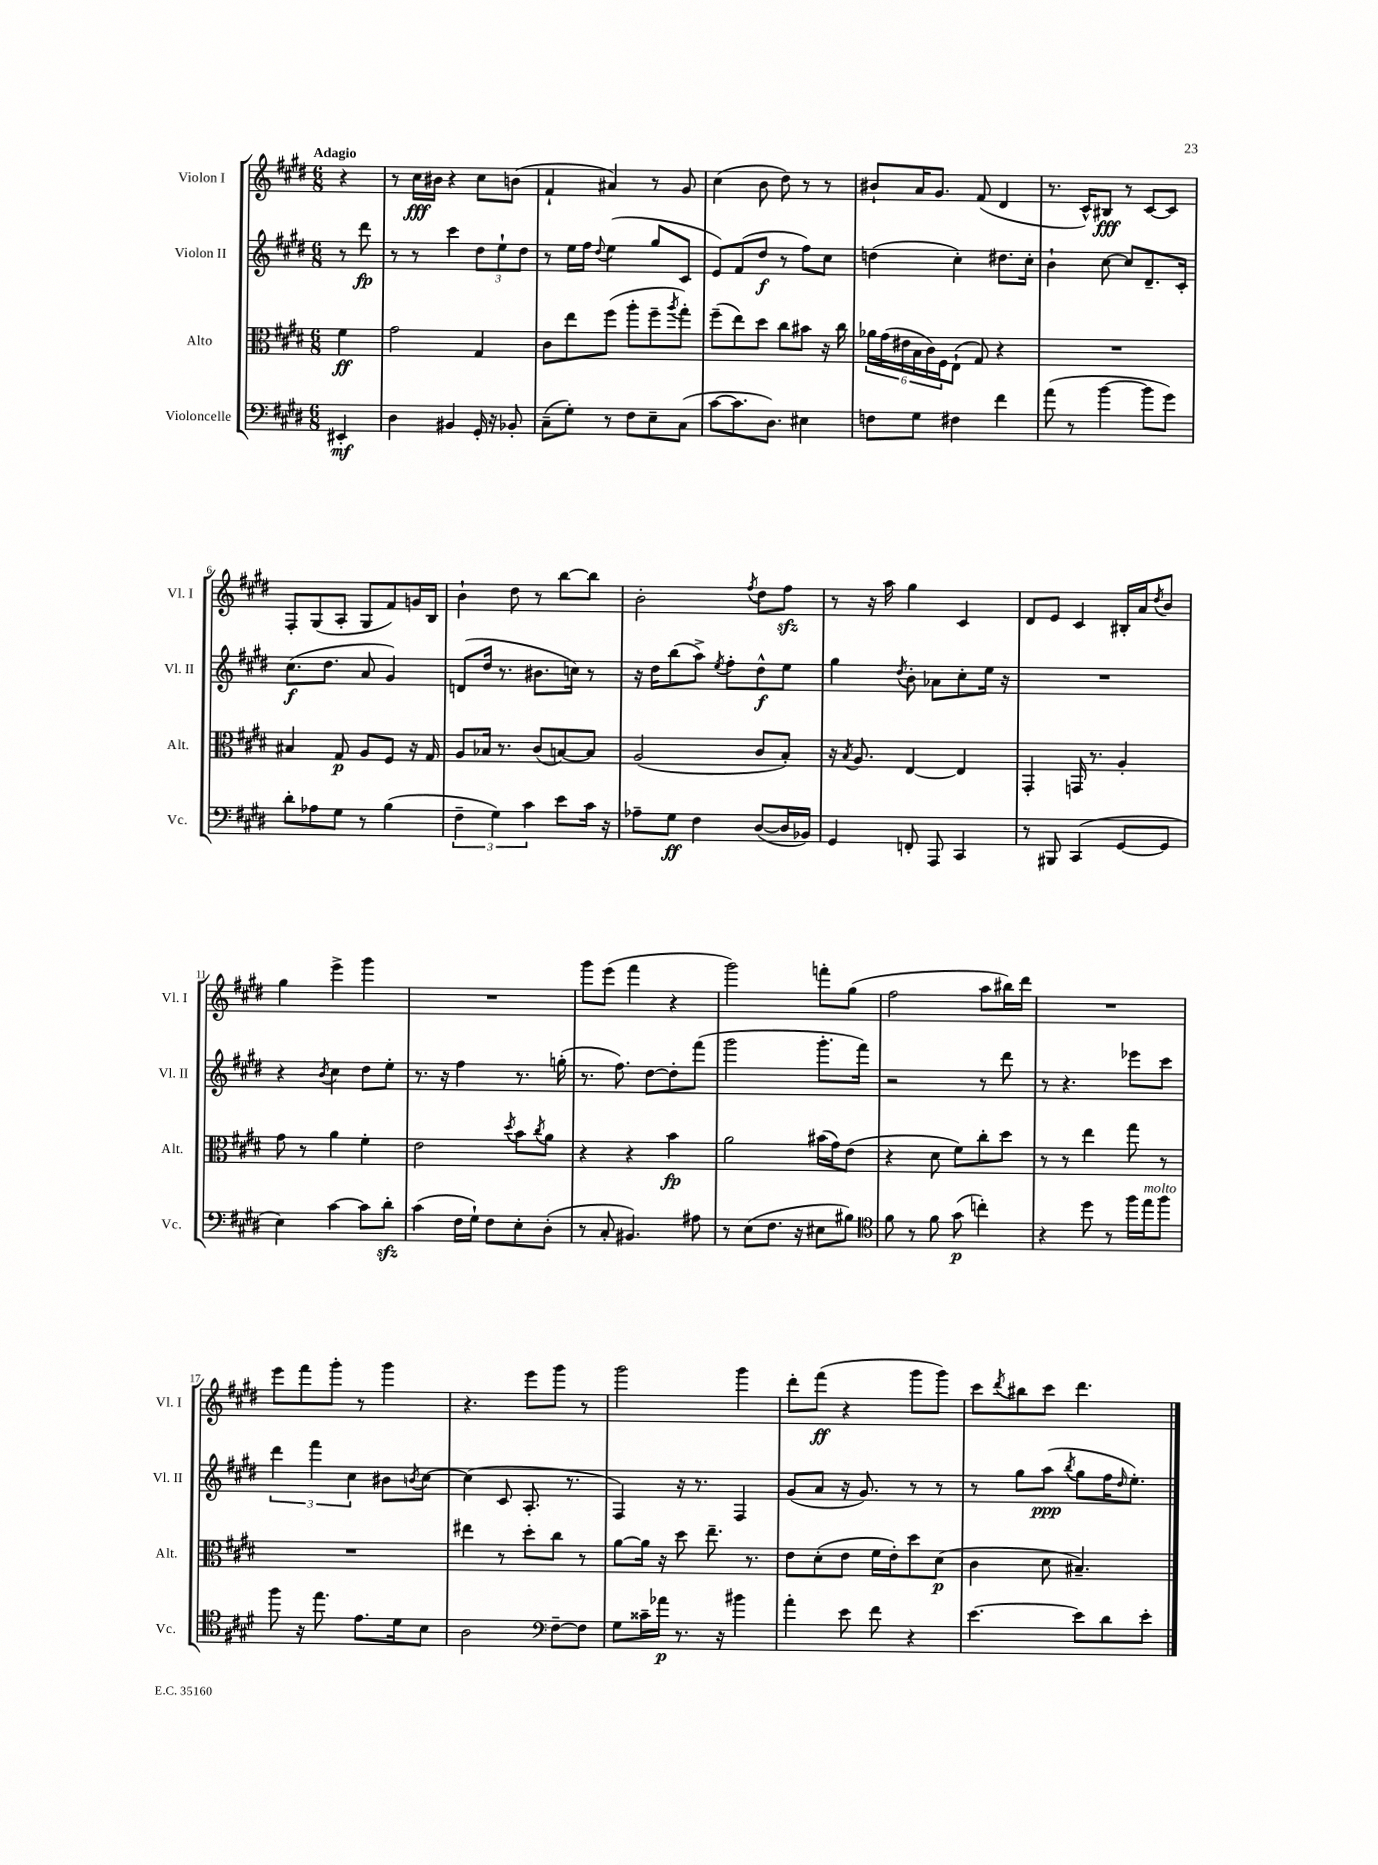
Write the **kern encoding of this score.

**kern	**kern	**kern	**kern
*staff4	*staff3	*staff2	*staff1
*clefF4	*clefC3	*clefG2	*clefG2
*k[f#c#g#d#]	*k[f#c#g#d#]	*k[f#c#g#d#]	*k[f#c#g#d#]
*M6/8	*M6/8	*M6/8	*M6/8
4EE#'	4f#	8r	4r
.	.	8ddd#	.
=	=	=	=
4D#	2g#	8r	8r
.	.	8r	16cc#
.	.	.	16b#
4BB#	.	4ccc#	4r
16GG#'	4G#	12dd#	8cc#
16r	.	.	.
.	.	12ee`	.
8BB-'	.	.	(8b
.	.	12dd#	.
=	=	=	=
(8C#~	8c#	8r	4f#`
8G#')	8ee	16ee	.
.	.	16ff#	.
.	.	8qqdd#	.
8r	(8ff#	(4ee	4a#)
8F#	8aa'	.	.
8E~	8ff#~	8gg#	8r
.	8qaa	.	.
(8C#	8gg#')	8c#	8g#
=	=	=	=
[8c#	(8ff#~	8e)	(4cc#
8.c#]	8ee)	(8f#	.
.	8dd#	8dd#	8b
8.D#)	.	.	.
.	8cc#	8r	8dd#)
4E#	8b#	8ff#)	8r
.	16r	8cc#	8r
.	16cc#	.	.
=	=	=	=
8F	24a-	(4dd	8b#`
.	(24g#	.	.
.	24e#	.	.
8G#	24B	.	16a
.	24c#)	.	.
.	.	.	8.g#
.	24F#	.	.
4F#	(8E`	4cc#')	.
.	8G#)	.	(8f#
4f#	4r	8.dd#	4d#
.	.	16cc#'	.
=	=	=	=
(8a	2.r	4b`	8.r
8r	.	.	.
.	.	.	16c#^^)
[4b	.	[8cc#	8B#
.	.	8cc#]	8r
8b]	.	8.d#~	[8c#
8g#)	.	.	8c#]
.	.	16c#'	.
=	=	=	=
8d#'	4B#	(8.cc#	8F#'
8A-	.	.	(8G#
.	.	8.dd#	.
8G#	8G#	.	8A'
8r	8A	8a	8G#
(4B	8F#	4g#)	8f#)
.	16r	.	16g
.	16G#	.	16B
=	=	=	=
6F#~	8A	(8d	4b`
.	16B-	16dd#	.
6G#)	.	.	.
.	8.r	8.r	.
.	.	.	8dd#
6c#	.	.	.
.	(8c#	8.b#	8r
8e	[8B)	.	[8bb
.	.	16cc)	.
16c#	8B]	8r	8bb]
16r	.	.	.
=	=	=	=
8A-~	(2A	16r	2b'
.	.	16dd#	.
8G#	.	(8bb	.
4F#	.	8aa^)	.
.	.	8qee	.
.	.	8ff#'	.
.	.	.	8qff#
([8D#	8c#	8dd#^^	8dd#
16D#]	8B')	8ee	8ff#
16BB-)	.	.	.
=	=	=	=
4GG#	16r	4gg#	8r
.	8qB	.	.
.	8.A	.	.
.	.	.	16r
.	.	.	16aa
.	.	8qdd#	.
8FF'	[4E	8b'	4gg#
8AAA	.	8a-	.
4CC#	4E]	8cc#'	4c#
.	.	16ee	.
.	.	16r	.
=	=	=	=
8r	4GG#'	2.r	8d#
8BBB#	.	.	8e
(4CC#	16GG	.	4c#
.	8.r	.	.
[8GG#	4A'	.	16B#'
.	.	.	16a
.	.	.	8qdd#
8GG#]	.	.	8b
=	=	=	=
4E)	8g#	4r	4gg#
.	8r	.	.
.	.	8qb	.
[4c#	4a	4cc#	4eee^
8c#]	4f#'	8dd#	4ggg#
8d#'	.	8ee'	.
=	=	=	=
(4c#	2e	8.r	2.r
.	.	16r	.
16F#	.	4ff#	.
16G#`)	.	.	.
8F#	.	.	.
.	8qdd#	.	.
8E'	8b	8.r	.
.	8qcc#	.	.
(8D#'	8a	.	.
.	.	(16gg'	.
=	=	=	=
8r	4r	8.r	8ggg#
8C#'	.	.	(8eee
.	.	8.ff#)	.
4.BB#)	4r	.	4fff#
.	.	[8dd#	.
.	4b	8dd#']	4r
8A#	.	(8fff#	.
=	=	=	=
8r	2a	2ggg#	2ggg#)
(8E	.	.	.
8.F#	.	.	.
16r	.	.	.
8E#	(16b#	8.ggg#'	8fff'
.	16g#)	.	.
8B#)	(8e	.	(8gg#
.	.	16fff#)	.
=	=	=	=
*clefC4	*	*	*
8f#	4r	2r	2ff#
8r	.	.	.
8f#	8d#	.	.
(8g#	8f#)	.	.
4cc')	8cc#'	8r	8aa
.	8dd#	8ddd#	16bb#)
.	.	.	16ddd#
=	=	=	=
4r	8r	8r	2.r
.	8r	4.r	.
8dd#	4ee	.	.
8r	.	.	.
16ff#	8gg#	8eee-	.
16ee	.	.	.
8ff#	8r	8ccc#	.
=	=	=	=
8ff#	2.r	6ddd#	8eee
16r	.	.	8fff#
.	.	6fff#	.
8.ee	.	.	.
.	.	.	8ggg#'
.	.	6cc#	.
8.e	.	.	8r
.	.	8b#	4ggg#
16d#	.	.	.
.	.	8qb	.
8B	.	[8cc#	.
=	=	=	=
2A	4ee#	(4cc#]	4.r
.	8r	8c#	.
.	8dd#'	8.A'	8eee
*clefF4	*	*	*
[8F#~	8cc#	.	8ggg#
.	.	8.r	.
8F#]	8r	.	8r
=	=	=	=
8G#	[8a	4F#)	2ggg#
16c##~	16a]	.	.
16a-	16r	.	.
8.r	8dd#	16r	.
.	.	8.r	.
.	8.ee~	.	.
16r	.	.	.
4b#	.	4F#	4ggg#
.	8.r	.	.
=	=	=	=
4a'	8e	(8g#	8ddd#'
.	(8d#'	8a	(8fff#
8e	8e	16r	4r
.	.	8.g#)	.
8f#	16f#	.	.
.	16e')	.	.
4r	8dd#	8r	8ggg#
.	(8d#	8r	8ggg#)
=	=	=	=
[4.e	4c#	8r	8ccc#
.	.	.	8qddd#
.	.	8gg#	8bb#
.	8d#	(8aa	8ccc#
.	.	8qbb	.
8e]	4.B#~)	8gg#	4.ddd#
8d#	.	16ff#	.
.	.	16qqdd#	.
.	.	8.ee')	.
8e'	.	.	.
==	==	==	==
*-	*-	*-	*-
